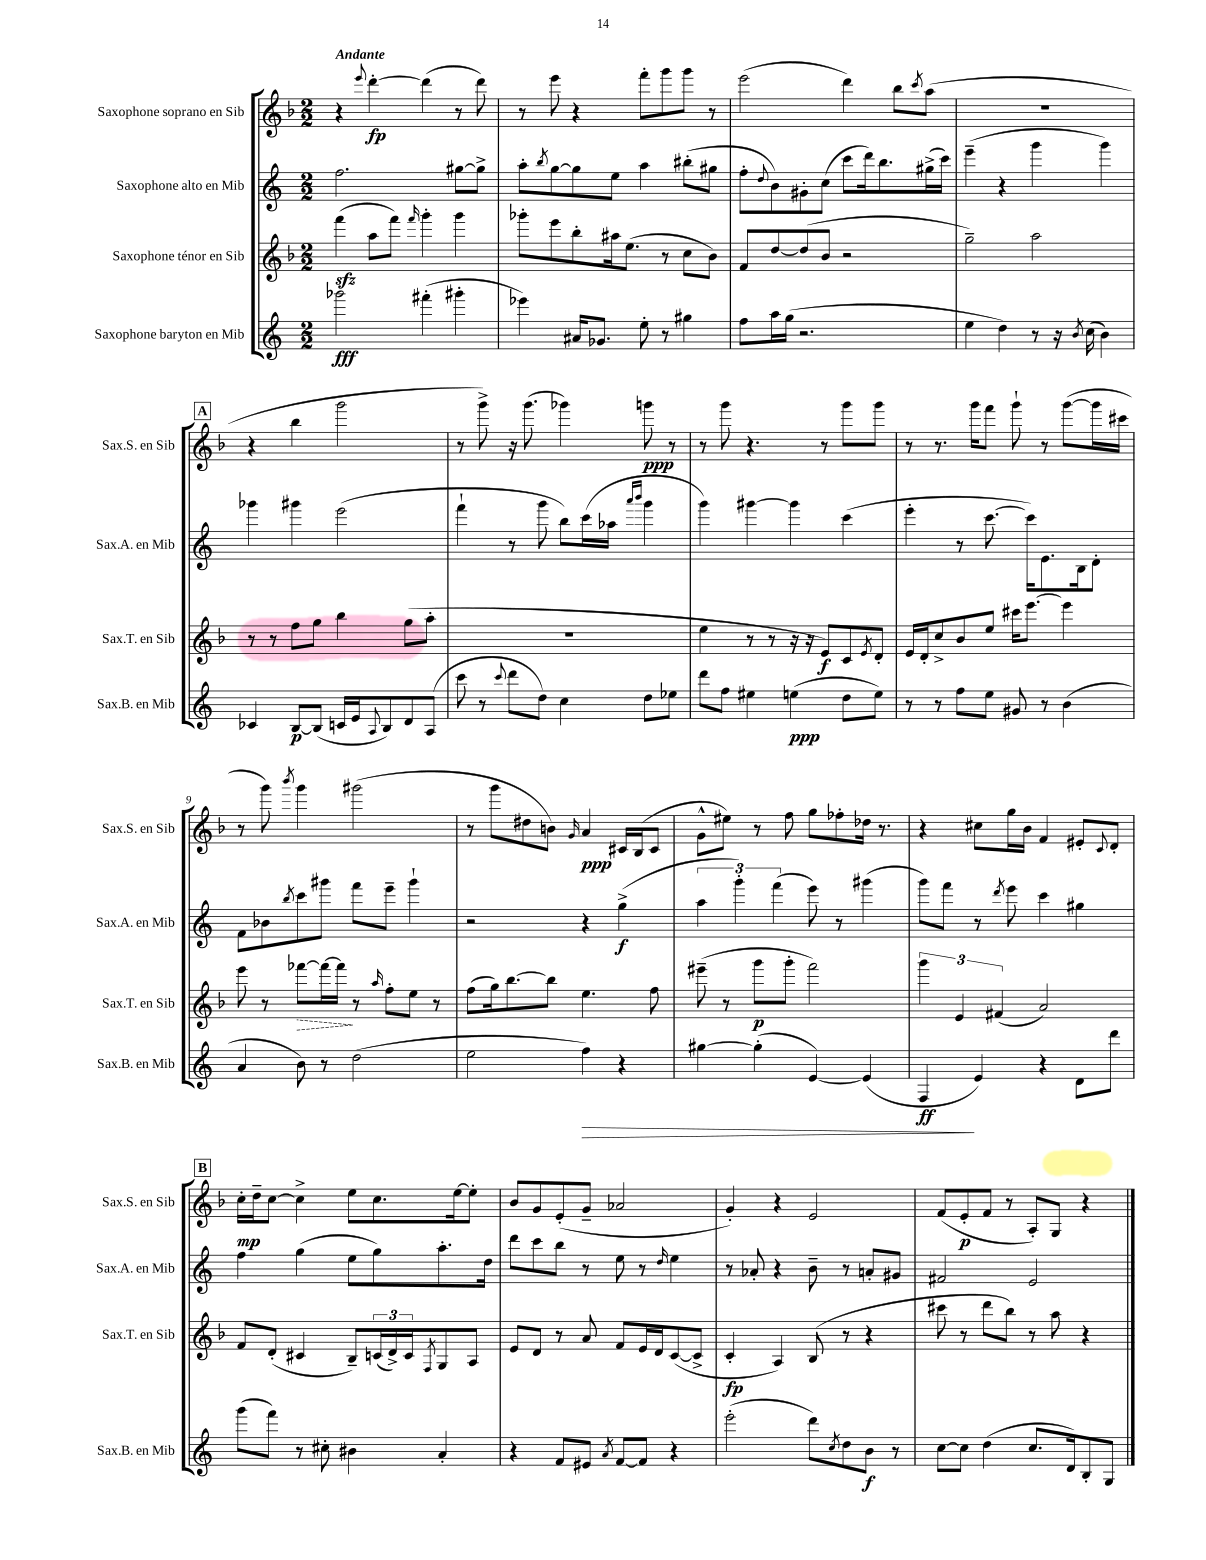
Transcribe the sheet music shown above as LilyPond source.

<<
\new StaffGroup <<
\new Staff = "s0" \with { instrumentName = "Saxophone soprano en Sib" shortInstrumentName = "Sax.S. en Sib" } {
    \clef treble \key f \major \numericTimeSignature \time 2/2 \tempo "Andante"
    r4 \appoggiatura { e'''8 } d'''4~-.\fp d'''4( r8 d'''8) |
    r8 e'''8 r4 f'''8-. g'''8 g'''8 r8 |
    e'''2( d'''4) bes''8 \acciaccatura { c'''8 } a''8( |
    R1 |
    \mark \markup { \box "A" } r4 bes''4 g'''2 |
    r8 g'''8->) r16 g'''8.( ges'''4) g'''8\ppp r8 |
    r8 g'''8 r4. r8 g'''8 g'''8 |
    r8 r8. g'''16 f'''8 g'''8-! r8 g'''8~( g'''16 cis'''16 |
    r8 g'''8) \acciaccatura { bes'''8 } g'''4 gis'''2( |
    r8 g'''8 dis''8 b'8) \grace { g'16 } a'4\ppp cis'16 bes16( cis'8 |
    g'8-^ eis''8) r8 f''8 g''8 fes''8-. des''16 r8. |
    r4 cis''8 g''16 bes'16 f'4 eis'8-. \appoggiatura { c'8 } d'8-. |
    \mark \markup { \box "B" } c''16-.\mp d''16-- c''8~ c''4-> e''8 c''8. e''16~ e''8-. |
    bes'8 g'8 e'8-.( g'8-- aes'2 |
    g'4-.) r4 e'2 |
    f'8( e'8-.\p f'8 r8 a8-.) g8 r4 \bar "|." |
}
\new Staff = "s1" \with { instrumentName = "Saxophone alto en Mib" shortInstrumentName = "Sax.A. en Mib" } {
    \clef treble \key c \major \numericTimeSignature \time 2/2
    f''2. gis''8~ gis''8-> |
    a''8-. \acciaccatura { b''8 } g''8~ g''8 e''8 a''4 bis''8-.( gis''8 |
    f''8-. \appoggiatura { d''8 } b'8) gis'8-. c''8( c'''8 d'''16) b''8. gis''16->( c'''16) |
    e'''4--( r4 g'''4 g'''4) |
    \mark \markup { \box "A" } ges'''4 gis'''4 e'''2( |
    f'''4-! r8 g'''8 b''8) c'''16( aes''16 \grace { a'''16 b'''16 } g'''4 |
    g'''4) gis'''4~ gis'''4 c'''4( |
    e'''4-. r8 c'''8.~ c'''16) e'8. b16 d'8-. |
    f'8 bes'8 \acciaccatura { b''8 } c'''8 gis'''8 f'''8 e'''8-- gis'''4-! |
    r2 r4 g''4->\f( |
    \tuplet 3/2 { a''4 g'''4-.) f'''4( } e'''8) r8 gis'''4( |
    g'''8) f'''8 r8 \acciaccatura { d'''8 } e'''8 c'''4 gis''4 |
    \mark \markup { \box "B" } f''4 g''4( e''8 g''8) a''8.-. d''16 |
    d'''8 c'''8 b''8 r8 e''8 r8 \grace { d''16 } e''4 |
    r8 aes'8-. r4 b'8-- r8 a'8-. gis'8 |
    fis'2 e'2 \bar "|." |
}
\new Staff = "s2" \with { instrumentName = "Saxophone ténor en Sib" shortInstrumentName = "Sax.T. en Sib" } {
    \clef treble \key f \major \numericTimeSignature \time 2/2
    f'''4\sfz( a''8 f'''8) \grace { f'''16 } g'''4-. g'''4 |
    ges'''8-. e'''8 bes''8-. ais''16 e''8.( r8 c''8 bes'8) |
    f'8 d''8~ d''8( bes'8 r2 |
    g''2--) a''2 |
    \mark \markup { \box "A" } r8 r8 f''8 g''8 bes''4 g''8( a''8-. |
    R1 |
    e''4 r8 r8 r16 r16 e'8\f) c'8 \acciaccatura { e'8 } d'8-. |
    e'16 d'16-. c''8-> bes'8 e''8 cis'''16 e'''8.~ e'''4 |
    e'''8 r8 \once \override Hairpin.style = #'dashed-line fes'''8~\> fes'''16~ fes'''16\! r8 \grace { a''16 } f''8-. e''8 r8 |
    f''8( g''16) bes''8.~ bes''8 e''4. f''8 |
    eis'''8--( r8 g'''8\p g'''8-. f'''2) |
    \tuplet 3/2 { g'''4 e'4 fis'4( } a'2) |
    \mark \markup { \box "B" } f'8 d'8-.( cis'4 bes8--) \tuplet 3/2 { c'16( d'16->) c'16 } \acciaccatura { f8 } g8 a8 |
    e'8 d'8 r8 a'8 f'8 e'16 d'16 c'8~( c'8-> |
    c'4-.\fp a4) bes8( r8 r4 |
    cis'''8 r8 d'''8 bes''8) r8 a''8 r4 \bar "|." |
}
\new Staff = "s3" \with { instrumentName = "Saxophone baryton en Mib" shortInstrumentName = "Sax.B. en Mib" } {
    \clef treble \key c \major \numericTimeSignature \time 2/2
    ges'''2\fff fis'''4-.( gis'''4-. |
    ees'''4) ais'16 ges'8. e''8-. r8 gis''4 |
    f''8 a''16 g''16( r2. |
    e''4 d''4) r8 r16 \acciaccatura { b'8 } c''16( b'4) |
    \mark \markup { \box "A" } ces'4 b8~\p b8( c'16 e'16 \appoggiatura { a8 } b8) d'8 a8( |
    c'''8 r8 \appoggiatura { c'''8 } d'''8 d''8) c''4 d''8 ees''8 |
    d'''8 f''8 eis''4 e''4\ppp( d''8 e''8) |
    r8 r8 f''8 e''8 gis'8 r8 b'4( |
    a'4 b'8) r8 d''2( |
    e''2 f''4\>) r4 |
    gis''4~ gis''4-.( e'4~) e'4( |
    f4\ff\! e'4) r4 d'8 d'''8 |
    \mark \markup { \box "B" } g'''8( f'''8) r8 cis''8-. bis'4 a'4-. |
    r4 f'8 eis'8 \acciaccatura { a'8 } f'8~ f'8 r4 |
    e'''2-.( d'''8) \acciaccatura { c''8 } d''8 b'8\f r8 |
    c''8~ c''8 d''4( c''8. d'16) b8-. g8 \bar "|." |
}
>>
>>
